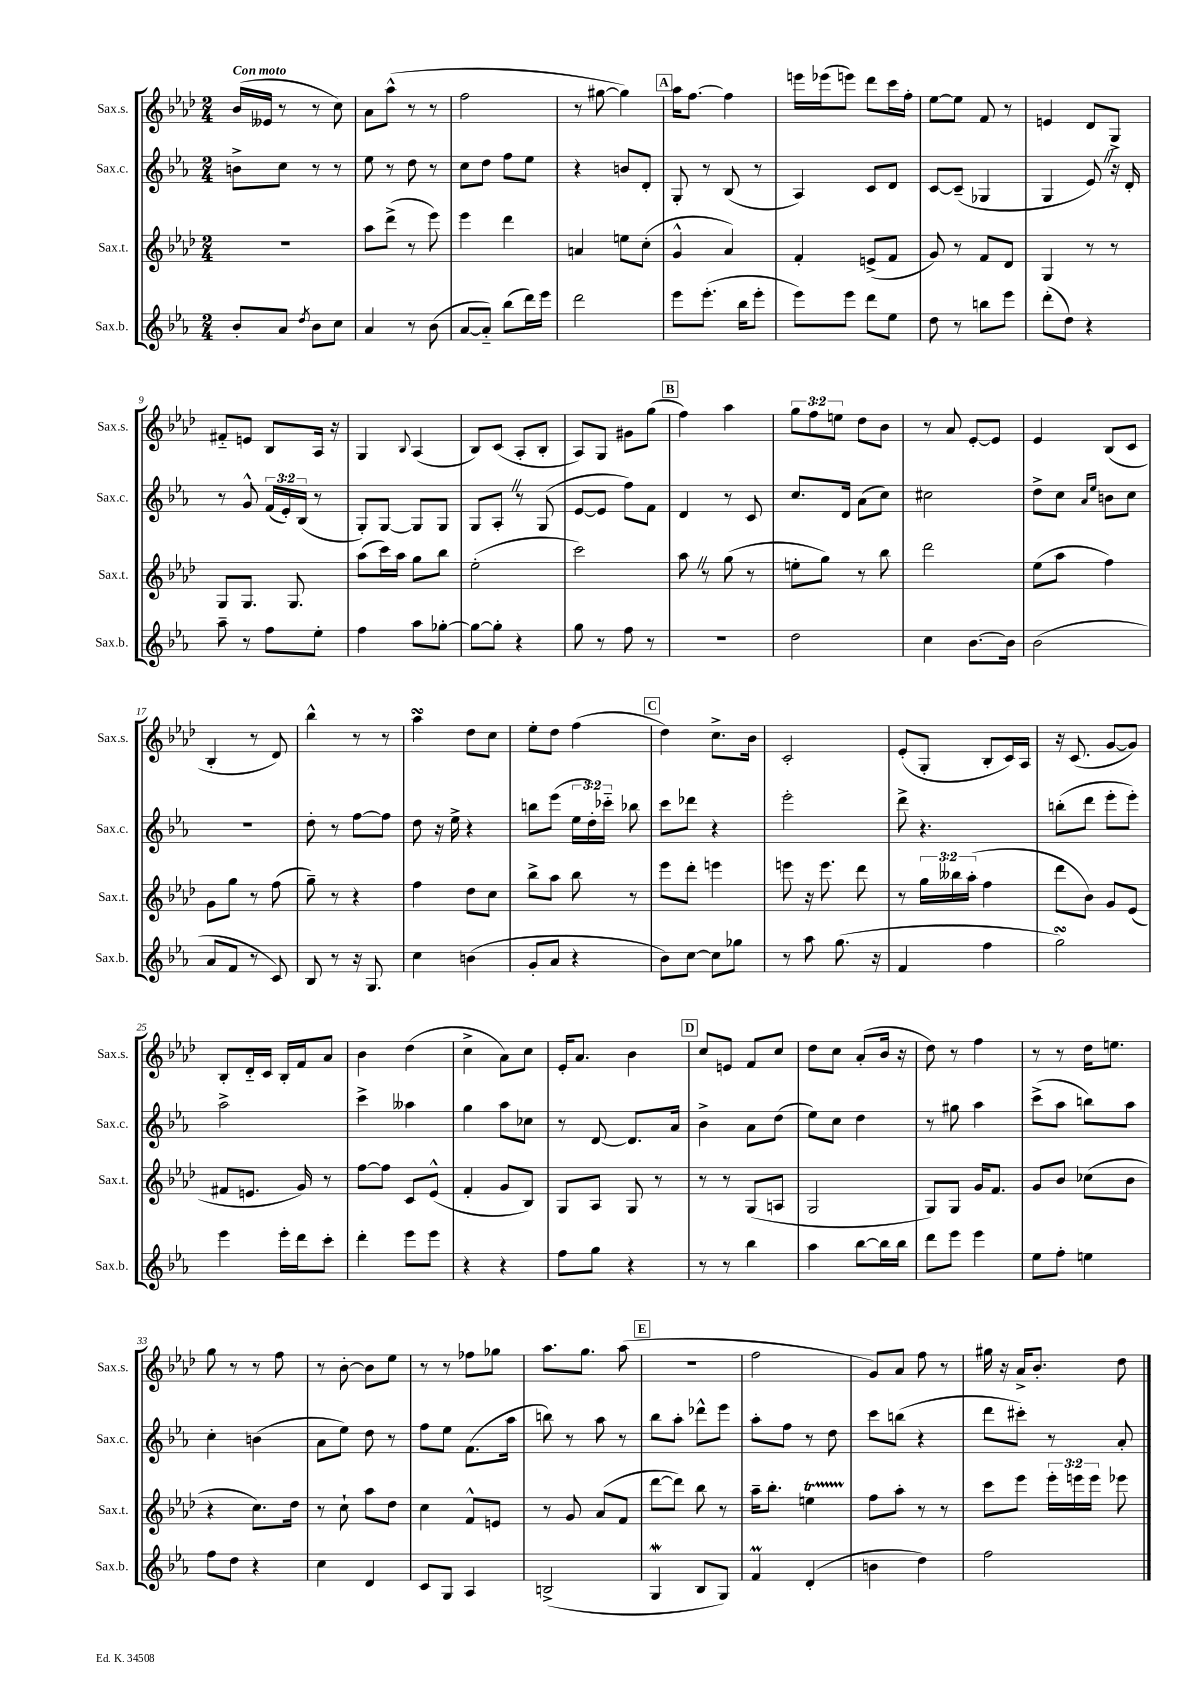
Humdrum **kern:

**kern	**kern	**kern	**kern
*staff4	*staff3	*staff2	*staff1
*clefG2	*clefG2	*clefG2	*clefG2
*k[b-e-a-]	*k[b-e-a-d-]	*k[b-e-a-]	*k[b-e-a-d-]
*M2/4	*M2/4	*M2/4	*M2/4
8b-'	2r	8b^	(16b-
.	.	.	16e--
8a-	.	8cc	8r
8qdd	.	.	.
8b-	.	8r	8r
8cc	.	8r	8cc)
=	=	=	=
4a-	8aa-	8ee-	8a-
.	(8ddd-^	8r	(8aa-^^
8r	8r	8dd	8r
(8b-	8eee-)	8r	8r
=	=	=	=
[8a-	4eee-	8cc	2ff
8a-'~])	.	8dd	.
(8bb-	4ddd-	8ff	.
16ddd)	.	8ee-	.
16eee-	.	.	.
=	=	=	=
2ddd	4a	4r	8r
.	.	.	[8gg#
.	8ee	8b	4gg#])
.	(8cc'	8d'	.
=	=	=	=
8eee-	4g^^	8G'	16aa-
.	.	.	[8.ff
(8.eee-'	.	8r	.
.	4a-)	(8B-	4ff]
16bb-	.	.	.
8eee-'	.	8r	.
=	=	=	=
8eee-)	4f'	4A-)	16eee
.	.	.	(16eee-
8eee-	.	.	8eee)
8ddd	(8e^	8c	8ddd-
8ee-	8f	8d	16ccc
.	.	.	16ff'
=	=	=	=
8dd	8g)	[8c	[8ee-
8r	8r	(8c~]	8ee-]
8bb	8f	4G-	8f
8eee-	8d-	.	8r
=	=	=	=
(8ddd'	4G	4G	4e
8dd)	.	.	.
4r	8r	8e-)	8d-
.	8r	16r	8G^
.	.	16d'	.
=	=	=	=
8aa-~	8G	8r	8f#'~
8r	8.G	8g^^	8e
8ff	.	(24f	8B-
.	.	24e-')	.
.	8.G	.	.
.	.	(24B-	.
8ee-'	.	8r	16A-
.	.	.	16r
=	=	=	=
4ff	(8aa-	8G')	4G
.	16ccc)	[8G	.
.	16aa-	.	.
.	.	.	8qqB-
8aa-	8gg	8G]	(4A-
[8gg-'	8bb-	8G	.
=	=	=	=
8gg-_	(2ee-'	8G	8B-)
8gg-']	.	8A-'	(8c
4r	.	8r	8A-'
.	.	(8G	8B-'
=	=	=	=
8gg	2ccc)	[8e-	8A-)
8r	.	8e-]	8G
8ff	.	8ff)	8g#
8r	.	8f	(8gg
=	=	=	=
2r	8aa-	4d	4ff)
.	8r	.	.
.	(8gg	8r	4aa-
.	8r	8c	.
=	=	=	=
2dd	8ee'	8.cc	12gg
.	.	.	12ff
.	8gg)	.	.
.	.	.	12ee
.	.	16d	.
.	8r	(8a-	8dd-
.	8bb-	8cc)	8b-
=	=	=	=
4cc	2ddd-	2cc#	8r
.	.	.	8a-
[8.b-	.	.	[8e-'
.	.	.	8e-]
16b-]	.	.	.
=	=	=	=
(2b-	(8ee-	8dd^	4e-
.	8aa-	8cc	.
.	.	16qqa-	.
.	.	16qqee-	.
.	4ff)	8b	(8B-
.	.	8cc	8c
=	=	=	=
8a-	8g	2r	4B-'
8f	8gg	.	.
8r	8r	.	8r
8c)	(8ff	.	8d-)
=	=	=	=
8B-	8gg~)	8dd'	4bb-^^
8r	8r	8r	.
16r	4r	[8ff	8r
8.G	.	.	.
.	.	8ff]	8r
=	=	=	=
4cc	4ff	8dd	4aa-
.	.	16r	.
.	.	16ee-^	.
(4b	8dd-	4r	8dd-
.	8cc	.	8cc
=	=	=	=
8g'	8bb-^	8bb	8ee-'
8a-	8aa-	(8eee-	8dd-
4r	8bb-	24ee-	(4ff
.	.	24dd')	.
.	.	24ccc-'~	.
.	8r	8bb-	.
=	=	=	=
8b-)	8eee-	8ccc	4dd-)
[8cc	8ddd-'	8ddd-	.
8cc]	4eee	4r	8.cc^
8gg-	.	.	.
.	.	.	16b-
=	=	=	=
8r	8eee	2eee-'	2c'
8aa-	16r	.	.
.	8.eee	.	.
(8.gg	.	.	.
.	8ddd-	.	.
16r	.	.	.
=	=	=	=
4f	8r	8ddd^	(8e-'
.	24gg	4.r	8G'
.	24bb--	.	.
.	(24aa-'	.	.
4ff	4ff	.	8B-'
.	.	.	16c)
.	.	.	16A-
=	=	=	=
2gg)	8ddd-	(8bb'	16r
.	.	.	(8.c
.	8b-)	8ddd	.
.	8g	8eee-'	[8g
.	(8e-	8eee-')	8g])
=	=	=	=
4eee-	8f#	2aa-^	8B-'
.	8.e	.	16d-'~
.	.	.	16c
16eee-'	.	.	16B-'
16ddd	16g)	.	16f
8ccc'	8r	.	8a-
=	=	=	=
4ddd'	[8ff	4ccc^	4b-
.	8ff]	.	.
8eee-	8c	4aa--	(4dd-
8eee-	(8e-^^	.	.
=	=	=	=
4r	4f'	4gg	4cc^
4r	8g	8aa-	8a-)
.	8B-)	8cc-	8cc
=	=	=	=
8ff	8G	8r	16e-'
.	.	.	8.a-
8gg	8A-	[8d	.
4r	8G	8.d]	4b-
.	8r	.	.
.	.	16a-	.
=	=	=	=
8r	8r	4b-^	8cc
8r	8r	.	8e
4bb-	(8G	8a-	8f
.	8A	(8dd	8cc
=	=	=	=
4aa-	2G	8ee-)	8dd-
.	.	8cc	8cc
[8bb-	.	4dd	(8a-'
16bb-]	.	.	16b-
16bb-	.	.	16r
=	=	=	=
8ddd	8G)	8r	8dd-)
8eee-	8G	8gg#	8r
4eee-	16g	4aa-	4ff
.	8.f	.	.
=	=	=	=
8ee-	8g	(8ccc^	8r
8ff'	8b-	8aa-	8r
4ee	(8cc-	8bb)	16dd-
.	.	.	8.ee
.	8b-	8aa-	.
=	=	=	=
8ff	4r	4cc'	8gg
8dd	.	.	8r
4r	8.cc)	(4b	8r
.	.	.	8ff
.	16dd-	.	.
=	=	=	=
4cc	8r	8a-	8r
.	8cc`	8ee-)	[8b-'
4d	8aa-	8dd	8b-]
.	8dd-	8r	8ee-
=	=	=	=
8c	4cc	8ff	8r
8G	.	8ee-	8r
4A-	8f^^	(8.f	8ff-
.	8e	.	8gg-
.	.	16aa-	.
=	=	=	=
(2B^	8r	8bb)	8.aa-
.	8g	8r	.
.	.	.	8.gg
.	(8a-	8aa-	.
.	8f	8r	(8aa-
=	=	=	=
4G	[8ddd-	8bb-	2r
.	8ddd-])	8aa-'	.
8B-	8bb-	8ddd-^^	.
8G)	8r	8eee-	.
=	=	=	=
4f	16aa-~	8aa-'	2ff
.	8.bb-'	.	.
.	.	8ff	.
(4d'	4ee	8r	.
.	.	8dd	.
=	=	=	=
4b	8ff	8ccc	8g)
.	8aa-'	(8bb	8a-
4dd)	8r	4r	8ff
.	8r	.	8r
=	=	=	=
2ff	8ccc	8ddd	16gg#
.	.	.	16r
.	8eee-	8ccc#')	16a-^
.	.	.	8.b-'
.	24eee-'	8r	.
.	24eee	.	.
.	24eee	.	.
.	8eee-	8a-'	8dd-
==	==	==	==
*-	*-	*-	*-
